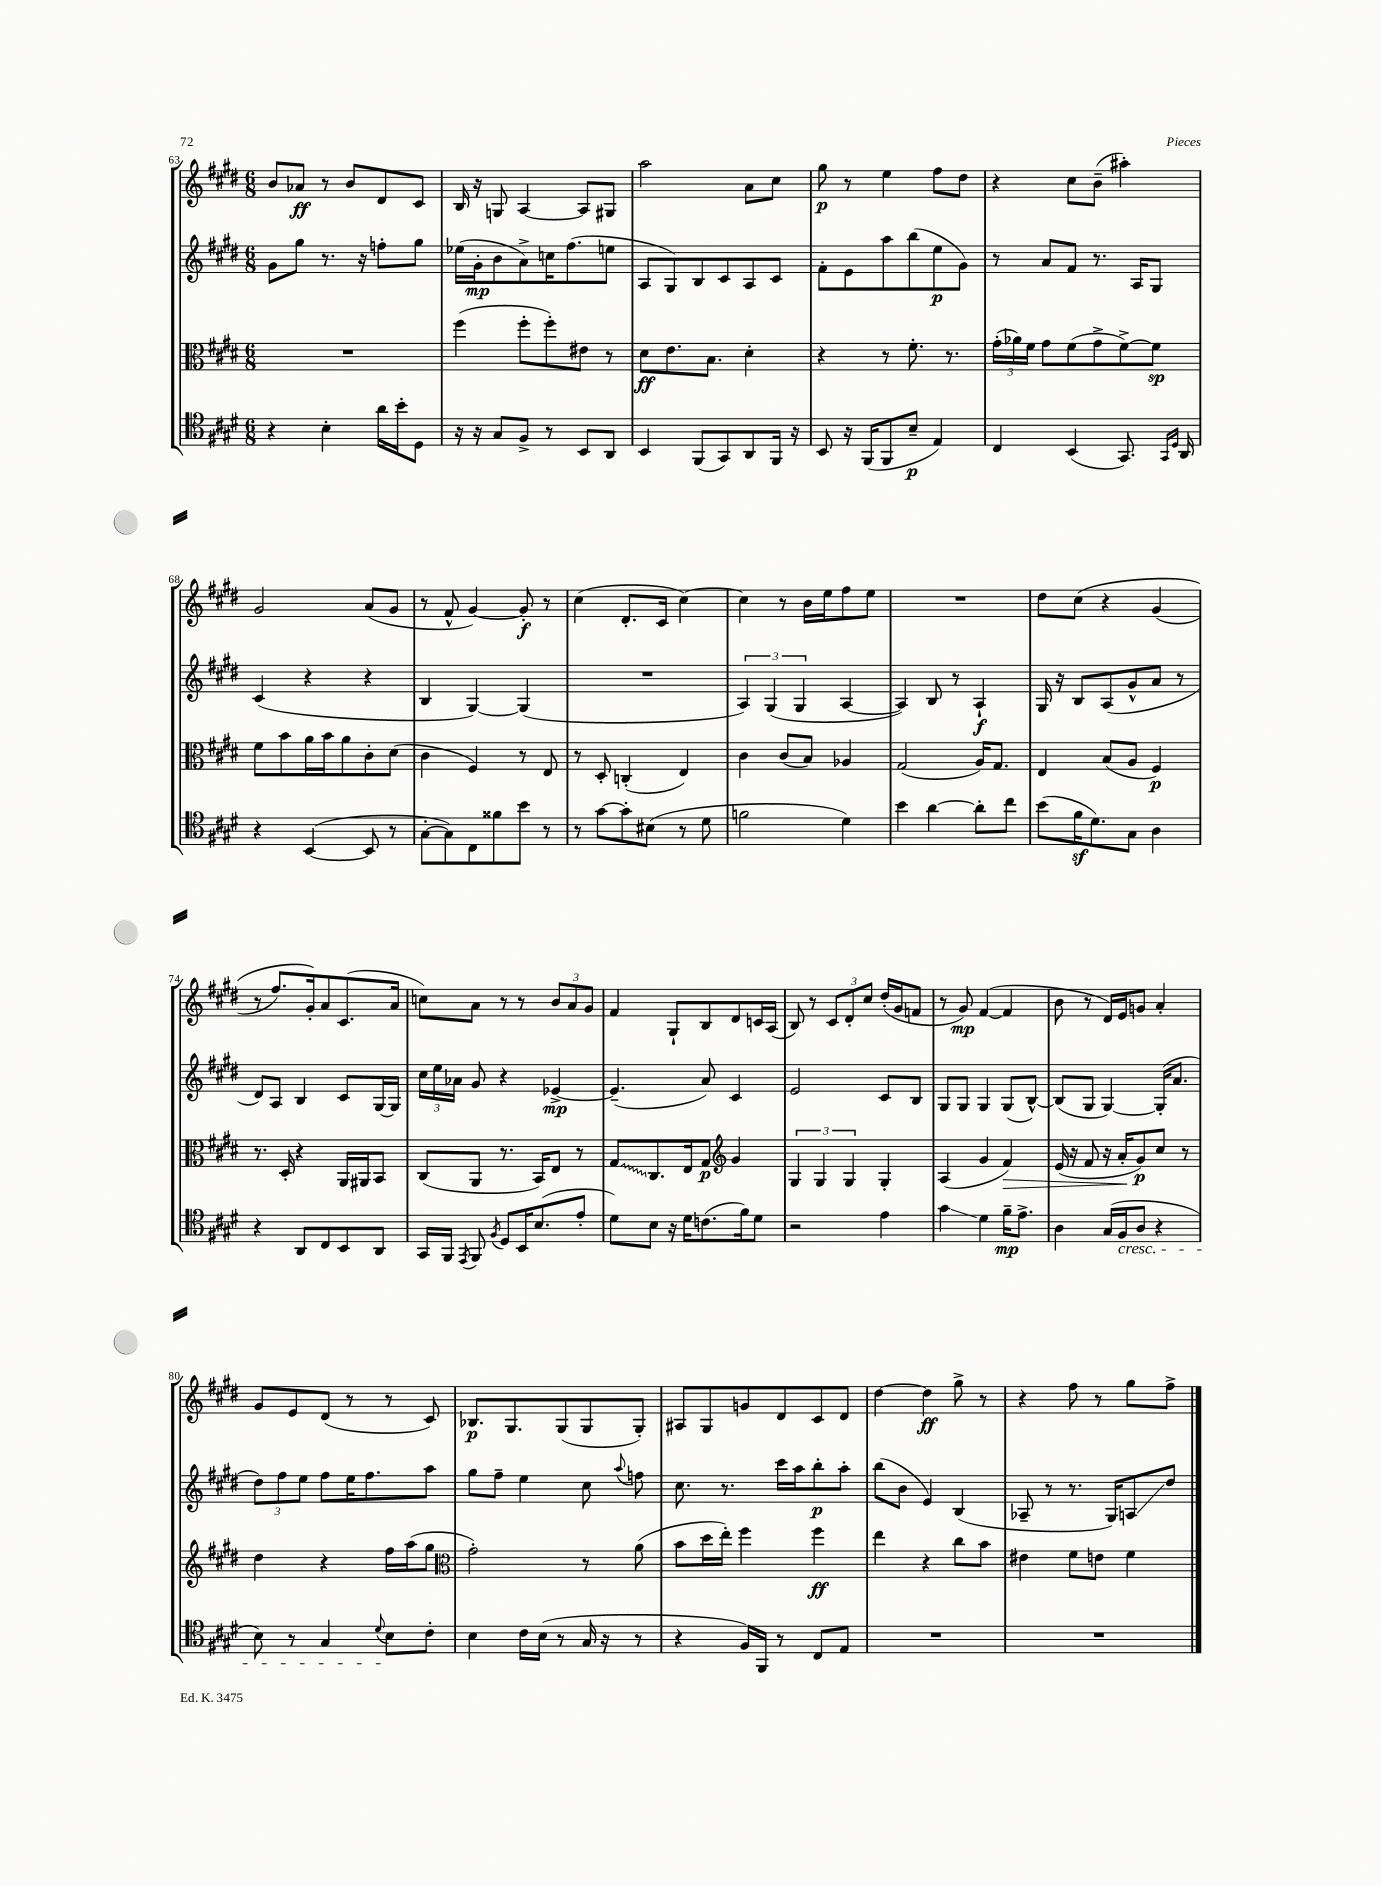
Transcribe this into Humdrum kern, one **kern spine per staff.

**kern	**kern	**kern	**kern
*staff4	*staff3	*staff2	*staff1
*clefC4	*clefC3	*clefG2	*clefG2
*k[f#c#g#d#]	*k[f#c#g#d#]	*k[f#c#g#d#]	*k[f#c#g#d#]
*M6/8	*M6/8	*M6/8	*M6/8
4r	2.r	8g#	8b
.	.	8gg#	8a-
4B'	.	8.r	8r
.	.	.	8b
.	.	16r	.
16a	.	8ff'	8d#
16b'	.	.	.
8D#	.	8gg#	8c#
=	=	=	=
16r	(4ff#	(16ee-	16B
16r	.	16g#'	16r
8G#	.	8b	8G
8F#^	8ff#'	8a^)	[4A
8r	8ff#')	16cc	.
.	.	(8.ff#	.
8BB	8e#	.	8A]
8AA	8r	8ee	8G#
=	=	=	=
4BB	8d#	8A	2aa
.	8.e	8G#)	.
(8FF#	.	8B	.
.	8.B	.	.
8GG#)	.	8c#	.
8AA	4d#'	8A	8a
16FF#	.	8c#	8cc#
16r	.	.	.
=	=	=	=
8BB	4r	8f#'	8gg#
16r	.	8e	8r
(16FF#	.	.	.
8FF#	8r	8aa	4ee
8B~	8.f#'	(8bb	.
4E)	.	8ee	8ff#
.	8.r	.	.
.	.	8g#)	8dd#
=	=	=	=
4C#	(24g#'	8r	4r
.	24a-)	.	.
.	24f#	.	.
.	8g#	8a	.
(4BB	(8f#	8f#	8cc#
.	8g#^	8.r	(8b~
8.GG#)	[8f#^)	.	4aa#')
.	.	16A	.
.	8f#]	8G#	.
16qqGG#	.	.	.
16qqD#	.	.	.
16AA	.	.	.
=	=	=	=
4r	8f#	(4c#	2g#
.	8b	.	.
([4BB	16a	4r	.
.	16b	.	.
.	8a	.	.
8BB]	8c#'	4r	(8a
8r	(8d#	.	8g#
=	=	=	=
[8G#'	4c#	4B	8r
8G#])	.	.	8f#^^
8C#	4F#)	[4G#)	[4g#)
8f##	.	.	.
8b	8r	(4G#]	8g#']
8r	8E	.	8r
=	=	=	=
8r	8r	2.r	(4cc#
[8g#	8D#'	.	.
8g#']	(4C'	.	8.d#'
(8B#	.	.	.
.	.	.	16c#
8r	4E)	.	[4cc#)
8d#	.	.	.
=	=	=	=
2f	4c#	6A)	4cc#]
.	.	(6G#	.
.	(8c#	.	8r
.	.	6G#	.
.	8B)	.	16b
.	.	.	16ee
4d#)	4A-	[4A	8ff#
.	.	.	8ee
=	=	=	=
4b	(2G#	4A])	2.r
[4a	.	8B	.
.	.	8r	.
8a']	16A)	4A`	.
.	8.G#	.	.
8cc#	.	.	.
=	=	=	=
(8b	4E	16G#	8dd#
.	.	16r	.
16f#	.	8B	&(8cc#
8.d#)	.	.	.
.	(8B	(8A	4r
8G#	8A	8g#^^	.
4A	4F#)	8a	(4g#
.	.	8r	.
=	=	=	=
4r	8.r	8d#)	8r
.	.	8A	8.ff#)
.	16D#'	.	.
8AA	4r	4B	.
.	.	.	16g#'&)
8C#	.	.	8a
8BB	16AA	8c#	(8.c#
.	16AA#	.	.
8AA	8BB	[16G#	.
.	.	16G#]	16a
=	=	=	=
16GG#	(8C#	24cc#	8cc)
.	.	24ee	.
16FF#	.	.	.
.	.	24a-	.
8qEE	.	.	.
8FF#	8AA	8g#	8a
8qF#	.	.	.
8D#	8.r	4r	8r
16BB	.	.	8r
(8.B	16BB)	.	.
.	8E	[4e-^	12b
.	.	.	12a
8e'	8r	.	.
.	.	.	12g#
=	=	=	=
8d#)	8G#	(4.e-~]	4f#
8B	8.C#	.	.
16r	.	.	8G#`
16d#	16E	.	.
(8.c	8G#	8a)	8B
*	*clefG2	*	*
.	4g#	4c#	8d#
16f#)	.	.	.
8d#	.	.	16c
.	.	.	(16A
=	=	=	=
2r	6G#	2e	8B)
.	.	.	8r
.	6G#	.	.
.	.	.	12c#
.	6G#	.	12d#'
.	.	.	12cc#
4e	4G#'	8c#	(16dd#'
.	.	.	16g#
.	.	8B	8f
=	=	=	=
4g#	(4A	8G#	8r
.	.	8G#	8g#)
4d#	4g#	4G#	([4f#
16f#~	4f#)	(8G#	4f#]
8.e^	.	.	.
.	.	[8B^^)	.
=	=	=	=
4A	(16e	(8B]	8b
.	16r	.	.
.	8f#	8G#	8r
(16G#	16r	[4G#)	16d#)
16F#	16a'	.	16e
8A	8g#)	.	8g
4r	8cc#	(16G#']	4a'
.	.	8.a	.
.	8r	.	.
=	=	=	=
8B)	4dd#	12dd#)	8g#
.	.	12ff#	.
8r	.	.	8e
.	.	12ee	.
4G#	4r	8ff#	(8d#
.	.	16ee	8r
.	.	8.ff#	.
8qqd#	.	.	.
8B	16ff#	.	8r
.	(16aa	.	.
8c#'	8gg#	8aa	8c#)
=	=	=	=
*	*clefC3	*	*
4B	2g#')	8gg#	8.B-
.	.	8ff#~	.
.	.	.	8.G#
16c#	.	4ee	.
(16B	.	.	.
8r	.	.	(8G#
16G#	8r	8cc#	8G#
16r	.	.	.
.	.	8qqaa	.
8r	(8a	8ff	8G#')
=	=	=	=
4r	8b	8.cc#	8A#
.	16dd#	.	8G#
.	16ee')	8.r	.
16F#)	4ff#	.	8g
16FF#	.	.	.
8r	.	16ccc#	8d#
.	.	16aa	.
8C#	4ff#	8bb'	8c#
8E	.	8aa'	8d#
=	=	=	=
2.r	4ee	(8bb	[4dd#
.	.	8b	.
.	4r	4e)	4dd#]
.	8cc#	(4B	8gg#^
.	8b	.	8r
=	=	=	=
2.r	4e#	8A-~	4r
.	.	8r	.
.	8f#	8.r	8ff#
.	8e	.	8r
.	.	16G#)	.
.	4f#	8A	8gg#
.	.	8dd#	8ff#^
==	==	==	==
*-	*-	*-	*-
